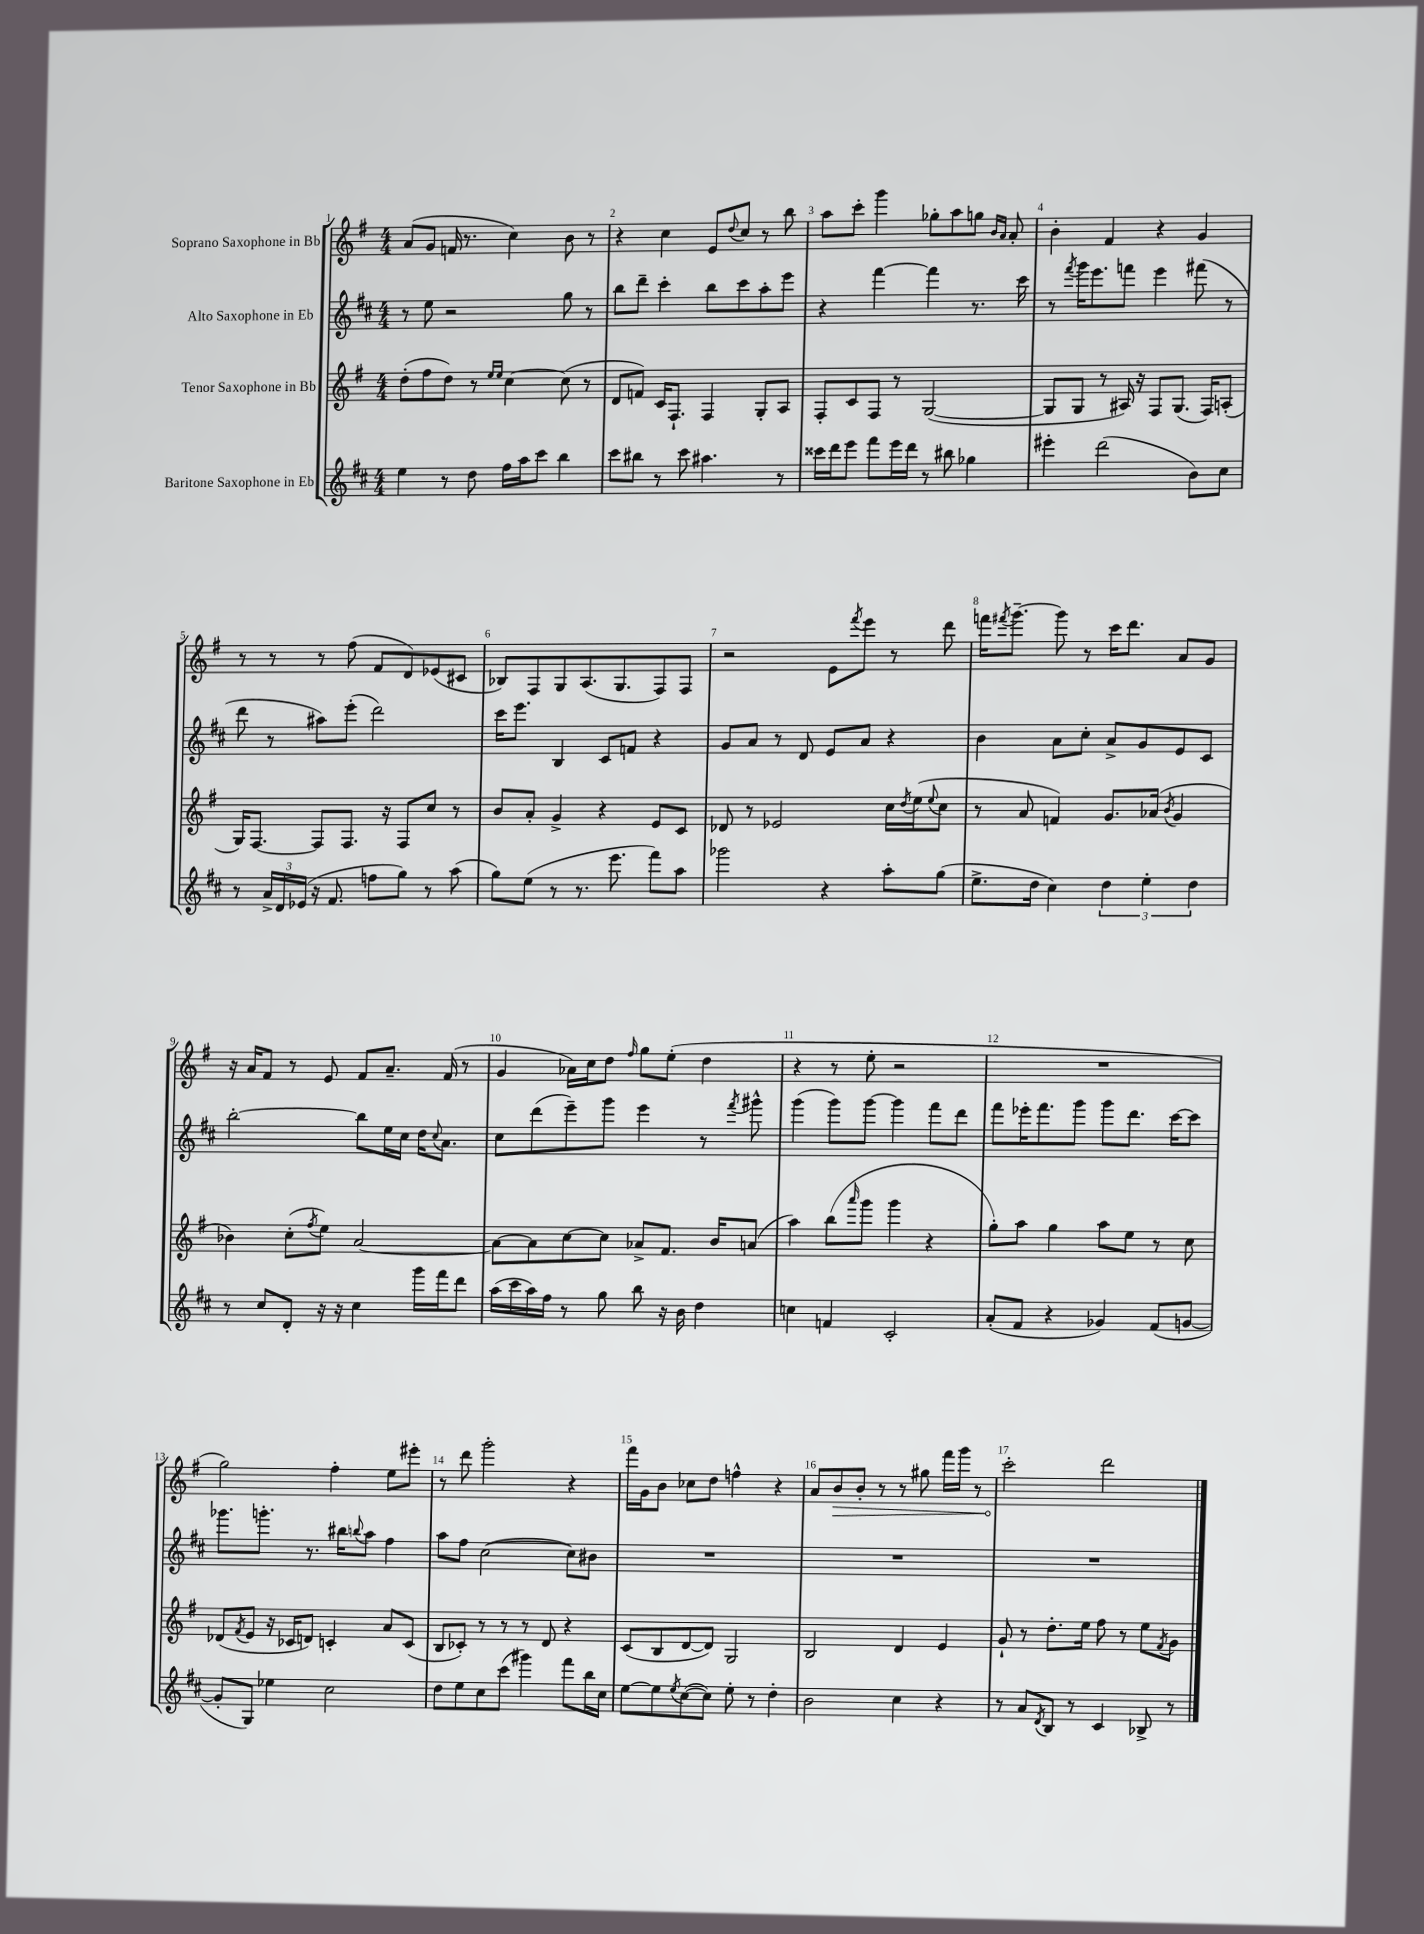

**kern	**kern	**kern	**kern	**dynam
*part4	*part3	*part2	*part1	*part1
*staff4	*staff3	*staff2	*staff1	*staff1
*I"Baritone Saxophone in Eb	*I"Tenor Saxophone in Bb	*I"Alto Saxophone in Eb	*I"Soprano Saxophone in Bb	*
*clefG2	*clefG2	*clefG2	*clefG2	*
*k[f#c#]	*k[f#]	*k[f#c#]	*k[f#]	*
*M4/4	*M4/4	*M4/4	*M4/4	*
=1	=1	=1	=1	=1
4ee\	(8dd'\L	8r	(8a/L	.
.	8ff#\	8ee\	8g/J	.
8r	8dd\J)	2r	16fn/	.
.	.	.	8.r	.
8dd\	8r	.	.	.
.	16qqee/LL	.	.	.
.	16qqee/JJ	.	.	.
16ff#\LL	[4cc\	.	4cc\)	.
16aa\J	.	.	.	.
8ccc#\J	.	.	.	.
4bb\	(8cc\]	8gg\	8b\	.
.	8r	8r	8r	.
=2	=2	=2	=2	=2
8ccc#\L	8d/L	8bb\L	4r	.
8bb#X\J	8fn/J)	8ddd~\J	.	.
8r	16c/KL	4ccc#'\	4cc\	.
.	8.F#`/J	.	.	.
8ccc#\	.	.	.	.
4.aa#X\	4F#/	8bb\L	8e/L	.
.	.	.	8qqdd/	.
.	.	8ccc#\	8cc/J	.
.	8G'/L	8aa'\	8r	.
8r	8A/J	8eee\J	8bb\	.
=3	=3	=3	=3	=3
16ccc##X\LL	8F#'/L	4r	8aa\L	.
16ddd\J	.	.	.	.
8eee\J	8c/	.	8ccc'\J	.
8fff#\L	8F#/J	[4fff#\	4ggg\	.
16eee\L	8r	.	.	.
16ddd\JJ	.	.	.	.
8r	([2G/	4fff#\]	8gg-X'\L	.
8bb#X\	.	.	8aa\	.
4gg-X\	.	8.r	8ggn\J	.
.	.	.	16qqb/LL	.
.	.	.	16qqa/JJ	.
.	.	.	8a'/	.
.	.	16ccc#\	.	.
=4	=4	=4	=4	=4
4eee#X'\	8G/L]	8r	4b'\	.
.	.	8qfff#/	.	.
.	8G/J	16ggg\KL	.	.
.	.	8.eee\	.	.
(2ddd\	8r	.	4f#/	.
.	16A#X/)	8fffn\J	.	.
.	16r	.	.	.
.	8F#/L	4eee\	4r	.
.	(8.G/J	.	.	.
8b\L)	.	(8fff#X\	4g/	.
.	16F#/KL)	.	.	.
8cc#\J	(8An'/J	8r	.	.
!!LO:LB:g=z
=5	=5	=5	=5	=5
8r	16G/KL)	8ddd\	8r	.
.	[8.F#/J	.	.	.
24a^/LL	.	8r	8r	.
24d/	.	.	.	.
(24e-X/JJ	.	.	.	.
16r	8F#/L]	8aa#X\L)	8r	.
8.f#/	.	.	.	.
.	8.F#/J	(8eee'\J	(8ff#\	.
8ffn\L	.	2ddd\)	8f#/L	.
.	16r	.	.	.
8gg\J)	8F#/L	.	8d/)	.
8r	8cc/J	.	(8e-X/	.
(8aa\	8r	.	8c#X/J	.
=6	=6	=6	=6	=6
8gg\L)	8b/L	16ccc#\KL	8B-X/L)	.
.	.	8.eee\J	.	.
(8ee\J	8a'/J	.	8F#/	.
8r	4g^/	4B/	8G/	.
8.r	.	.	(8.A/	.
.	4r	8c#/L	.	.
8.eee\	.	.	8.G/	.
.	.	8fn/J	.	.
8fff#\L)	8e/L	4r	8F#/)	.
8aa\J	8c/J	.	8F#/J	.
=7	=7	=7	=7	=7
2ggg-X\	8d-X/	8g/L	2r	.
.	8r	8a/J	.	.
.	2e-X/	8r	.	.
.	.	8d/	.	.
4r	.	8e/L	8e\L	.
.	.	.	8qfff#/	.
.	.	8a/J	8eee\J	.
8aa'\L	16cc\LL	4r	8r	.
.	8qdd/	.	.	.
.	(16ee\J	.	.	.
.	8qqee/	.	.	.
(8gg\J	8cc\J	.	8ddd\	.
=8	=8	=8	=8	=8
8.ee^\L	8r	4b\	16fffn\KL	.
.	.	.	8qfff#X/	.
.	.	.	[8.ggg~\J	.
.	8a/	.	.	.
16dd\Jk	.	.	.	.
4cc#\)	4fn/)	8a\L	8ggg\]	.
.	.	8cc#'\J	8r	.
6dd\	8.g/L	8a^/L	16ccc\KL	.
.	.	.	8.ddd\J	.
.	.	8g/	.	.
6ee'\	.	.	.	.
.	(16a-X/Jk	.	.	.
.	8qb/	.	.	.
.	4g/	8e/	8a/L	.
6dd\	.	.	.	.
.	.	8c#/J	8g/J	.
!!LO:LB:g=z
=9	=9	=9	=9	=9
8r	4b-X\)	[2bb'\	16r	.
.	.	.	16a/KL	.
8cc#/L	.	.	8f#/J	.
8d'/J	(8cc'\L	.	8r	.
.	8qff#/	.	.	.
16r	8ee\J)	.	8e/	.
16r	.	.	.	.
4cc#\	[2a/	8bb\L]	8f#/L	.
.	.	16ee\L	8.a~/J	.
.	.	16cc#\JJ	.	.
16ggg\LL	.	16dd\KL	.	.
.	.	8qqcc#/	.	.
16fff#\J	.	8.a\J	(16f#/	.
8ddd\J	.	.	8r	.
=10	=10	=10	=10	=10
(16aa\LL	8a\L_	8cc#\L	4g/	.
16ccc#\	.	.	.	.
16aa\)	8a\]	(8ddd\	.	.
16ff#\JJ	.	.	.	.
8r	[8cc\	8eee~\)	16a-X\LL)	.
.	.	.	16cc\J	.
8gg\	8cc\J]	8ggg\J	8dd\J	.
.	.	.	16qqff#/	.
8bb\	8a-X^/L	4eee\	8gg\L	.
16r	8.f#/J	.	(8ee'\J	.
16b\	.	.	.	.
4dd\	.	8r	4dd\	.
.	16b/KL	.	.	.
.	.	8qfff#/	.	.
.	(8an/J	8ggg#X^^\	.	.
=11	=11	=11	=11	=11
4ccn\	4aa\)	(4ggg\	4r	.
4fn/	(8bb\L	8ggg\L)	8r	.
.	16qqaaa/	.	.	.
.	8ggg\J	[8ggg\J	8ee'\	.
2c#'/	4ggg\	4ggg\]	2r	.
.	4r	8fff#\L	.	.
.	.	8ddd\J	.	.
=12	=12	=12	=12	=12
(8a'/L	8gg'\L)	8fff#\L	1r	.
8f#/J	8aa\J	16eee-X'\K	.	.
.	.	8.fff#\	.	.
4r	4gg\	.	.	.
.	.	8ggg\J	.	.
4g-X/)	8aa\L	8ggg\L	.	.
.	8ee\J	8.ddd\J	.	.
(8f#/L	8r	.	.	.
.	.	[16ccc#\KL	.	.
[8gn/J	8cc\	8ccc#\J]	.	.
!!LO:LB:g=z
=13	=13	=13	=13	=13
8g'/L]	(8d-X/L	8.ggg-X\L	2gg\)	.
.	8qf#/	.	.	.
8G/J)	8e/J	.	.	.
.	.	8.gggn'\J	.	.
4ee-X\	16r	.	.	.
.	16c-X/KL	.	.	.
.	8dn/J)	8.r	.	.
2cc#\	4cn'/	.	4ff#'\	.
.	.	16bb#X\KL	.	.
.	.	8qqbbn/	.	.
.	.	8aa\J	.	.
.	8a/L	4ff#\	8ee\L	.
.	(8c/J	.	8eee#X'\J	.
=14	=14	=14	=14	=14
8dd\L	8B/L	8aa\L	8r	.
8ee\	8c-X'/J)	8ff#\J	8ddd\	.
8cc#\	8r	([2cc#\	2ggg'\	.
(8ccc#\J	8r	.	.	.
4ggg#X\)	8r	.	.	.
.	8d/	.	.	.
8fff#\L	4r	8cc#\L])	4r	.
16bb\L	.	8b#X\J	.	.
16cc#\JJ	.	.	.	.
=15	=15	=15	=15	=15
[8ee\L	(8c/L	1r	16fff#\LL	.
.	.	.	16g\J	.
8ee\]	8B/	.	8b\J	.
8qee/	.	.	.	.
([8cc#\	[8d/	.	8cc-X\L	.
8cc#\J])	8d/J])	.	8dd\J	.
8ee'\	2G/	.	4ffn^^\	.
8r	.	.	.	.
4dd'\	.	.	4r	.
=16	=16	=16	=16	=16
2b\	2B/	1r	8a/L	.
!	!	!	!	!LO:HP:b
.	.	.	8b/	>
.	.	.	8b'/J	.
.	.	.	8r	.
4cc#\	4d/	.	8r	.
.	.	.	8gg#X\	.
4r	4e/	.	16fff#\LL	.
.	.	.	16ggg\JJ	.
.	.	.	8r	.
=17	=17	=17	=17	=17
8r	8g`/	1r	2ccc'\	.
8a/L	8r	.	.	.
8qd/	.	.	.	.
8B/J	8.dd'\L	.	.	.
8r	.	.	.	.
.	16ee\Jk	.	.	.
4c#/	8ff#\	.	2ddd\	]
.	8r	.	.	.
8B-X^/	8ee\L	.	.	.
.	8qf#/	.	.	.
8r	8g\J	.	.	.
==	==	==	==	==
*-	*-	*-	*-	*-
